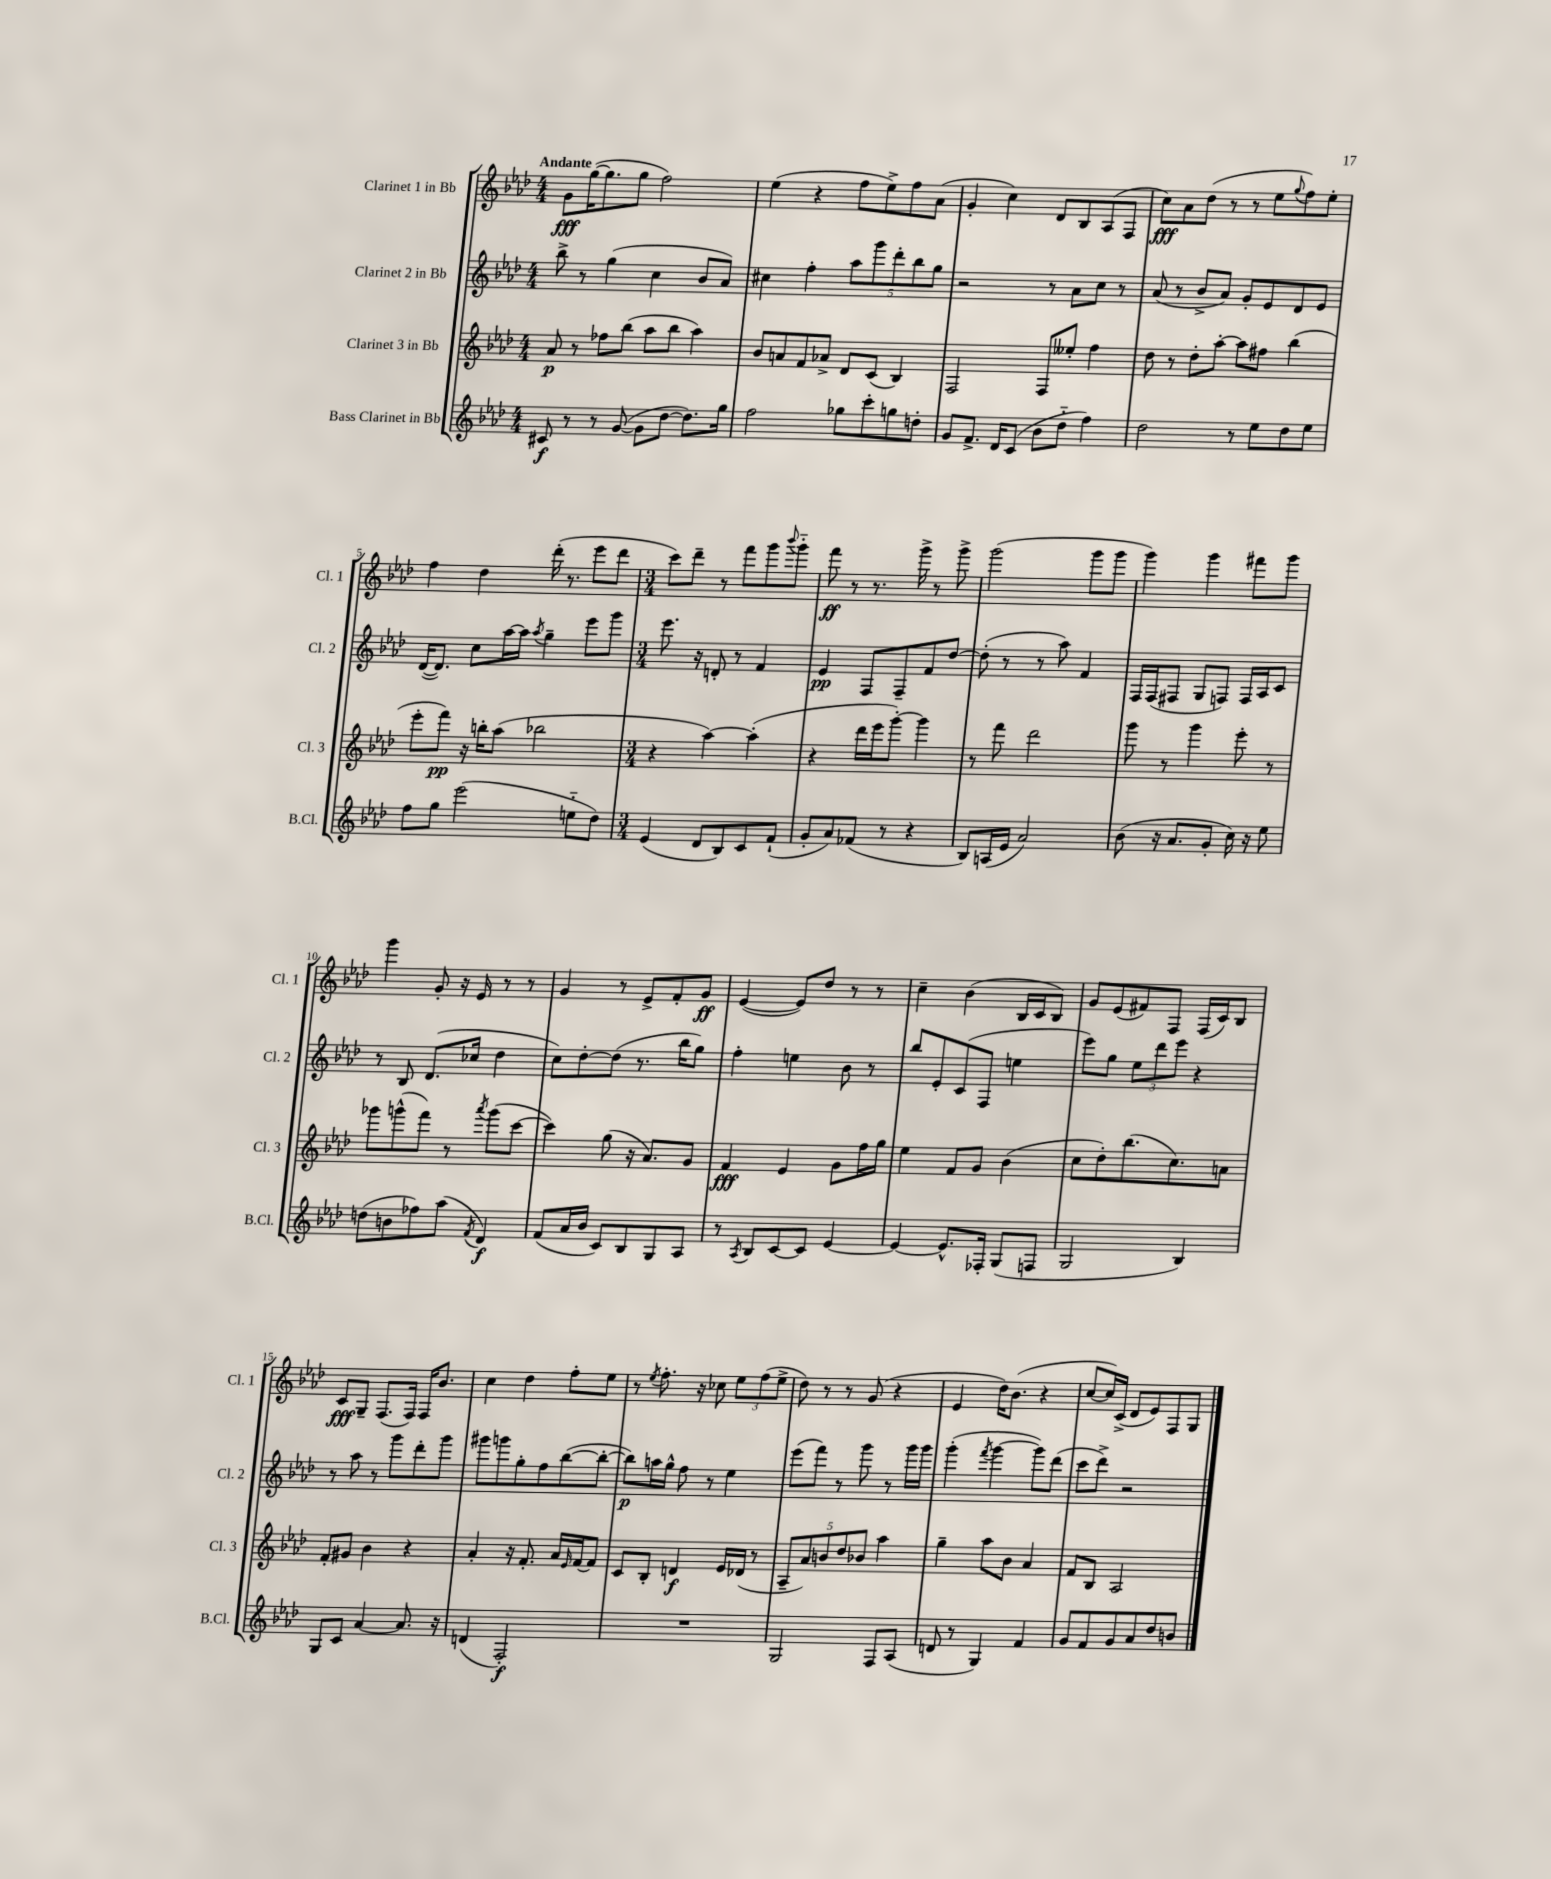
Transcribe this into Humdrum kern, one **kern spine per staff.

**kern	**kern	**kern	**kern
*staff4	*staff3	*staff2	*staff1
*clefG2	*clefG2	*clefG2	*clefG2
*k[b-e-a-d-]	*k[b-e-a-d-]	*k[b-e-a-d-]	*k[b-e-a-d-]
*M4/4	*M4/4	*M4/4	*M4/4
8c#/	8a-/	8bb-^\	8g\L
8r	8r	8r	([16gg\K
.	.	.	8.gg\]
8r	8ff-\L	(4gg\	.
([8g/	(8bb-\J	.	8gg\J
8g\]L	8aa-\L	4cc\	2ff\)
[8dd-\J	8bb-\J	.	.
8.dd-\]L)	4aa-\)	8b-/L	.
.	.	8a-/J)	.
16gg\Jk	.	.	.
=	=	=	=
2ff\	8b-/L	4cc#\	(4ee-\
.	8a/	.	.
.	8f/	4ff'\	4r
.	8a-^/J	.	.
8gg-\L	8d-/L	10aa-\L	8ff\L
.	.	10ggg\	.
8ccc'\	(8c/J	.	8ee-^\)
.	.	10ddd-'\	.
8gg\	4B-/)	.	8ff\
.	.	10bb-\	.
8dd'\J	.	.	(8a-\J
.	.	10gg\J	.
=	=	=	=
8g/L	2F/	2r	4g'/
8.f^/J	.	.	.
.	.	.	4cc\)
16d-/LK	.	.	.
(8c/J	.	.	.
8b-\L	8F/L	8r	8d-/L
8dd-'~\J	8ee--'/J	8a-\L	8B-/
4ff\)	4ff\	8cc\J	(8A-/
.	.	8r	8F/J
=	=	=	=
2dd-\	8dd-\	(8a-/	8cc\L)
.	8r	8r	8a-\
.	8dd-'\L	8b-^/L	(8dd-\J
.	[8aa-'\J	8a-/J)	8r
8r	8aa-\]L	8g'/L	8r
8ee-\L	8ff#\J	8e-/	8ee-\L
.	.	.	8qqgg/
8dd-\	(4bb-\	8d-/	8ff\)
8ee-\J	.	8e-/J	8ee-'\J
=	=	=	=
8ff\L	8eee-'\L	([16d-/LK	4ff\
.	.	8.d-/]J)	.
8gg\J	8fff\J)	.	.
(2eee-\	16r	8cc\L	4dd-\
.	16bb'\LK	.	.
.	(8aa-\J	[16aa-\L	.
.	.	16aa-\]JJ	.
.	.	8qaa-/	.
.	2bb-\	4gg~\	(16ddd-'\
.	.	.	8.r
8ee'~\L	.	8eee-\L	8eee-\L
8dd-\J)	.	8ggg\J	8ddd-\J
=	=	=	=
*M3/4	*M3/4	*M3/4	*M3/4
(4e-/	4r	8.eee-\	8ccc\L)
.	.	.	8ddd-~\J
.	.	16r	.
8d-/L	[4aa-\)	8d'/	8r
8B-/)	.	8r	8fff\L
8c/	(4aa-'\]	4f/	8ggg\
.	.	.	8qqbbb-/
(8f`/J	.	.	8ggg'~\J
=	=	=	=
8g'/L	4r	4e-/	8fff\
8a-/)	.	.	8r
(8f-/J	16ddd-\LL	8F/L	8.r
.	16eee-\J	.	.
8r	[8ggg'\J)	8F~/	.
.	.	.	16ggg^\
4r	4ggg\]	8f/	8r
.	.	[8dd-/J	8ggg^\
=	=	=	=
8B-/L)	8r	(8dd-'\]	(2ggg\
(16A/L	8fff\	8r	.
16e-/JJ	.	.	.
2a-/)	2ddd-\	8r	.
.	.	8aa-\)	.
.	.	4f/	8ggg\L
.	.	.	8ggg\J
=	=	=	=
(8b-\	8ggg\	16F/LL	4ggg\)
.	.	(16F/J	.
16r	8r	8F#/J	.
8.a-/L	.	.	.
.	4ggg\	8G/L	4ggg\
8g'/J	.	8F/J)	.
16cc\)	8eee-'\	16F/LL	8fff#\L
16r	.	16A-/J	.
8ee-\	8r	8c/J	8ggg\J
=	=	=	=
(8dd\L	8ggg-\L	8r	4ggg\
8b\	(8ggg^^\	8B-/	.
8ff-\)	8fff\J)	(8.d-/L	8g'/
(8aa-\J	8r	.	16r
.	.	16cc-/Jk	16e-/
8qf/	8qaaa-/	.	.
4d-/)	(8ggg\L	4dd-\	8r
.	[8ccc\J	.	8r
=	=	=	=
(8f/L	4ccc\])	8cc\L)	4g/
16a-/L	.	[8dd-'\	.
16b-/JJ	.	.	.
8c/L)	(8gg\	(8dd-\]J	8r
8B-/	16r	8.r	8e-^/L
.	8.a-/L)	.	.
8G/	.	.	8f'/
.	.	16bb-\LK	.
8A-/J	8g/J	8gg\J)	8g/J
=	=	=	=
8r	4f/	4ff'\	([4e-/
8qA-/	.	.	.
8B-/L	.	.	.
[8c/	4e-/	4ee\	8e-/]L)
8c/]J	.	.	8dd-/J
[4e-/	8g\L	8b-\	8r
.	16ff\L	8r	8r
.	16gg\JJ	.	.
=	=	=	=
4e-/_	4ee-\	8bb-/L	4cc~\
.	.	8e-'/	.
8.e-^^/]L	8f/L	(8c/	(4b-\
.	8g/J	8F/J	.
16F-'/Jk	.	.	.
(8G/L	(4b-\	4ee\	16B-/LL
.	.	.	16c/J
8F/J	.	.	8B-/J)
=	=	=	=
2G/	8cc\L	8eee-\L)	8g/L
.	8dd-'\)	8gg\J	(8e-/
.	(8.bb-\	12ee-\L	8f#/)
.	.	12ddd-\	.
.	.	.	8F/J
.	.	12eee-\J	.
.	8.cc\)	.	.
4B-/)	.	4r	(16F/LL
.	.	.	16c/J)
.	8a\J	.	8B-/J
=	=	=	=
8G/L	8f'/L	8r	8c/L
8c/J	8g#/J	8aa-\	8G~/J
[4a-/	4b-\	8r	(8.F/L
.	.	8ggg\L	.
.	.	.	16F/Jk)
8.a-/]	4r	8ddd-'\	16F/LK
.	.	.	8.b-/J
.	.	8ggg\J	.
16r	.	.	.
=	=	=	=
(4d/	4a-'/	8ggg#\L	4cc\
.	.	8ggg\	.
2F'/)	16r	8gg'\	4dd-\
.	8.f'/	.	.
.	.	8ff\	.
.	16a-/LL	([8bb-\	8ff'\L
.	16qqe-/	.	.
.	[16f/J	.	.
.	8f/]J	8bb-'\_J	8ee-\J
=	=	=	=
2.r	8c/L	8bb-\]L)	8r
.	.	.	8qee-/
.	8B-'/J	16aa\L	8.ff'\
.	.	16gg^^\JJ	.
.	4d/	8ff\	.
.	.	.	16r
.	.	8r	8cc-\
.	16e-/LL	4ee-\	12ee-\L
.	(16d-/JJ	.	.
.	.	.	(12ff\
.	8r	.	.
.	.	.	12ee-^\J
=	=	=	=
2G/	10A-~/L	(8eee-\L	8dd-\)
.	10a-/)	.	.
.	.	8fff\J)	8r
.	10b/	.	.
.	.	8r	8r
.	10dd-/	.	.
.	.	8ggg\	(8g/
.	10b-/J	.	.
8F/L	4aa-\	8r	4r
(8A-/J	.	16ggg\LL	.
.	.	16ggg\JJ	.
=	=	=	=
8d/	4gg~\	(4ggg'\	4e-/
8r	.	.	.
.	.	8qfff/	.
4G/)	8aa-\L	[4ggg\	16dd-\LK)
.	.	.	(8.b-\J
.	8b-\J	.	.
4f/	4a-/	8ggg\]L)	4r
.	.	(8ddd-\J	.
=	=	=	=
8g/L	8f/L	8ccc\L	[8cc/L
8f/	8B-/J	8ddd-^\J)	16cc/]L)
.	.	.	(16c^/JJ
8g/	2A-/	2r	8d-/L
8a-/	.	.	8e-/)
8dd-/	.	.	8F/
8b/J	.	.	8G/J
==	==	==	==
*-	*-	*-	*-
